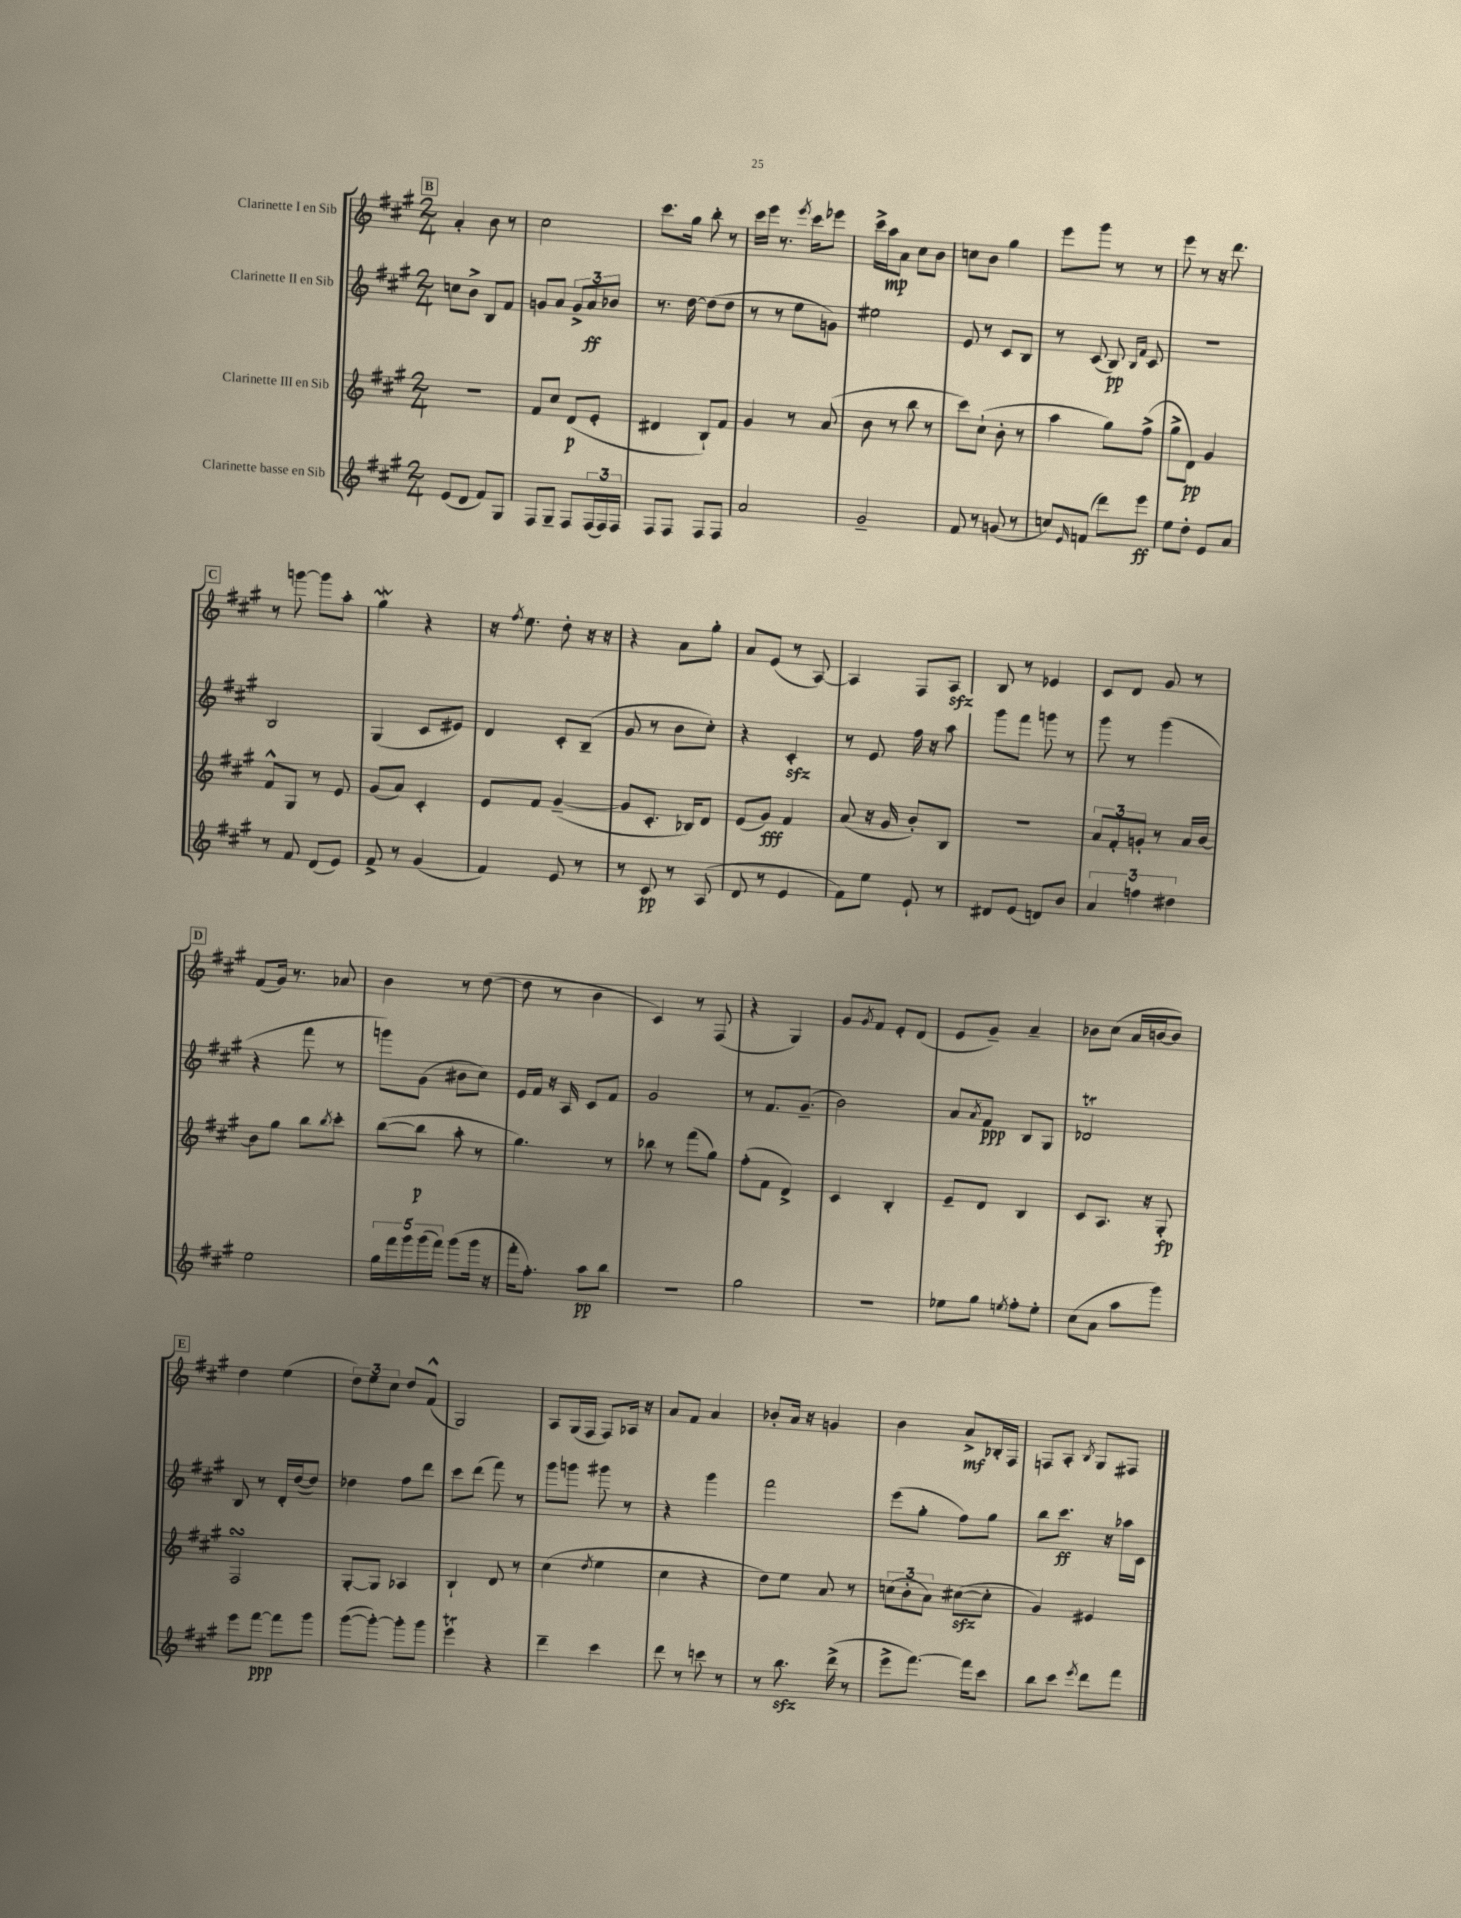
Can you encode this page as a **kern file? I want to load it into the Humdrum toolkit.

**kern	**kern	**kern	**kern
*staff4	*staff3	*staff2	*staff1
*clefG2	*clefG2	*clefG2	*clefG2
*k[f#c#g#]	*k[f#c#g#]	*k[f#c#g#]	*k[f#c#g#]
*M2/4	*M2/4	*M2/4	*M2/4
(8e	2r	8cc	4a'
8d	.	8b^	.
8f#)	.	8B	8b
8G#	.	8f#	8r
=	=	=	=
8F#	8f#	8g	2cc#
8G#~	8cc#	8a	.
8F#	(8d	12g^	.
.	.	12a	.
(24F#	8e'	.	.
24F#)	.	12b-	.
24F#	.	.	.
=	=	=	=
8F#	4d#	8.r	8.ccc#
8F#	.	.	.
.	.	[16dd	16gg#
8F#	8B`)	(8dd]	8bb'
8F#	8f#	8dd	8r
=	=	=	=
2a	4g#	8r	16ccc#
.	.	.	16eee
.	.	8r	8.r
.	8r	8ee	.
.	.	.	8qeee
.	.	.	16ccc#
.	(8a	8g)	8eee-
=	=	=	=
2g#~	8b	2ee#	16ccc#^
.	.	.	16aa
.	8r	.	8a
.	8bb	.	8cc#
.	8r	.	8b
=	=	=	=
8f#	8ccc#)	8e	8cc
8r	(8cc#`	8r	8b
(8g	8b'	8c#	4gg#
8r	8r	8B	.
=	=	=	=
8cc)	4aa	8r	8eee
16qqe	.	.	.
(8f	.	(8c#	8ggg#
8ddd)	8gg#)	8B)	8r
.	.	16qqB	.
.	.	16qqf#	.
8eee	(8ff#^	8c#	8r
=	=	=	=
8ee	8gg#^	2r	8eee
8dd'	8d)	.	8r
8e	4g#	.	16r
.	.	.	8.ddd
8a	.	.	.
=	=	=	=
8r	8f#^^	2B	8r
8f#	8G#	.	[8ggg
(8d	8r	.	8ggg]
8e)	8e	.	8aa'
=	=	=	=
8f#^	(8g#	(4G#	4gg#
8r	8a)	.	.
(4g#	4c#'	8c#	4r
.	.	8e#)	.
=	=	=	=
4f#)	8e	4d	16r
.	.	.	8qff#
.	.	.	8.ee
.	8f#	.	.
8e	([4g#~	8c#'	8dd'
8r	.	(8B~	16r
.	.	.	16r
=	=	=	=
8r	8g#]	8g#	4r
8c#	8.c#'	8r	.
8r	.	8b	8a
.	16B-)	.	.
(8A	8d	8cc#')	8gg#'
=	=	=	=
8d	(8e	4r	8a
8r	8g#)	.	(8e
4e	4f#	4c#'	8r
.	.	.	[8A)
=	=	=	=
8f#)	(8a	8r	4A]
8ee	16r	8e	.
.	16g#	.	.
8e`	8b')	16ff#	8F#
.	.	16r	.
8r	8B	8aa	8A
=	=	=	=
8d#	2r	8ggg#	8B
(8e	.	8fff#	8r
8d)	.	8ggg	4e-
8b	.	8r	.
=	=	=	=
6a	12a	8ggg#	8c#
.	12f#'	.	.
.	.	8r	8d
6ff	12g'	.	.
.	8r	(4ggg#	8g#
6dd#	.	.	.
.	16a	.	8r
.	[16b	.	.
=	=	=	=
2ee	8b]	4r	(8f#
.	8gg#	.	16g#)
.	.	.	8.r
.	8bb	8fff#	.
.	8qbb	.	.
.	8ccc#'	8r	8a-
=	=	=	=
20gg#	([8bb	8ggg)	4b
20fff#	.	.	.
20ggg#	.	.	.
.	8bb]	(8g#	.
(20ggg#	.	.	.
20fff#)	.	.	.
(8ggg#	8aa'	8b#	8r
16ggg#	8r	8cc#)	([8dd
16r	.	.	.
=	=	=	=
16fff#'	4.gg#)	16e	8dd]
8.ff#')	.	16f#	.
.	.	16r	8r
.	.	16A	.
8aa	.	8c#	4b
8bb	8r	8f#	.
=	=	=	=
2r	8bb-	2g#	4c#)
.	8r	.	.
.	(8fff#	.	8r
.	8gg#)	.	(8F#
=	=	=	=
2gg#	(8ff#'	8r	4r
.	8f#	8.f#	.
.	4d^)	.	4G#)
.	.	(8.g#~	.
=	=	=	=
2r	4c#	2b)	8g#
.	.	.	8qg#
.	.	.	8f#
.	4B'	.	8e'
.	.	.	(8d
=	=	=	=
8ee-	8e~	8a	8e
.	.	8qa	.
8gg#	8d	8f#	8g#~)
8qee	.	.	.
8ff#'	4B	8B	4a~
8ee'	.	8G#	.
=	=	=	=
(8cc#	8c#	2d-	8b-
8a	8.A	.	(8cc#
8aa	.	.	16a
.	16r	.	[16b
8ggg#)	8G#'	.	8b])
=	=	=	=
8eee	2F#	8B	4dd
[8fff#	.	8r	.
8fff#]	.	16d'	(4ee
.	.	([16dd	.
8ggg#	.	8dd])	.
=	=	=	=
([8ggg#	[8G#'	4dd-	12dd)
.	.	.	12ee
8ggg#'_)	8G#]	.	.
.	.	.	12cc#
8ggg#']	4A-	8ff#	8dd
8ggg#	.	8ddd	(8f#^^
=	=	=	=
4eee	4B`	8ccc#	2G#)
.	.	(8ddd	.
4r	8d	8fff#)	.
.	8r	8r	.
=	=	=	=
4ddd~	(4cc#	8ggg#	8A
.	.	8ggg	(16G#
.	.	.	16F#
.	8qdd	.	.
4ccc#	4ee	8ggg#	8F#)
.	.	8r	16A-
.	.	.	16r
=	=	=	=
8ddd	4cc#	4r	8a
8r	.	.	8f#
8ccc	4r	4ggg#	4a
8r	.	.	.
=	=	=	=
8r	8dd)	2fff#	8b-'
8.bb	8ee	.	16a
.	.	.	16r
.	8a	.	4g
(16ddd^	.	.	.
8r	8r	.	.
=	=	=	=
8eee^	(12cc	(8eee	4b
.	12b'	.	.
[8.fff#)	.	8gg#'	.
.	12a)	.	.
.	([8cc#	8ff#)	8a^
16fff#]	.	.	.
8ccc#	8cc#']	8gg#	16B-'
.	.	.	16F#
=	=	=	=
8bb	4g#)	8bb	8F
8ccc#	.	8.ccc#	8A'
8qeee	.	.	8qB
8ddd	4e#	.	8G#
.	.	16r	.
8fff#	.	16aa-	8F#
.	.	16c#	.
==	==	==	==
*-	*-	*-	*-
